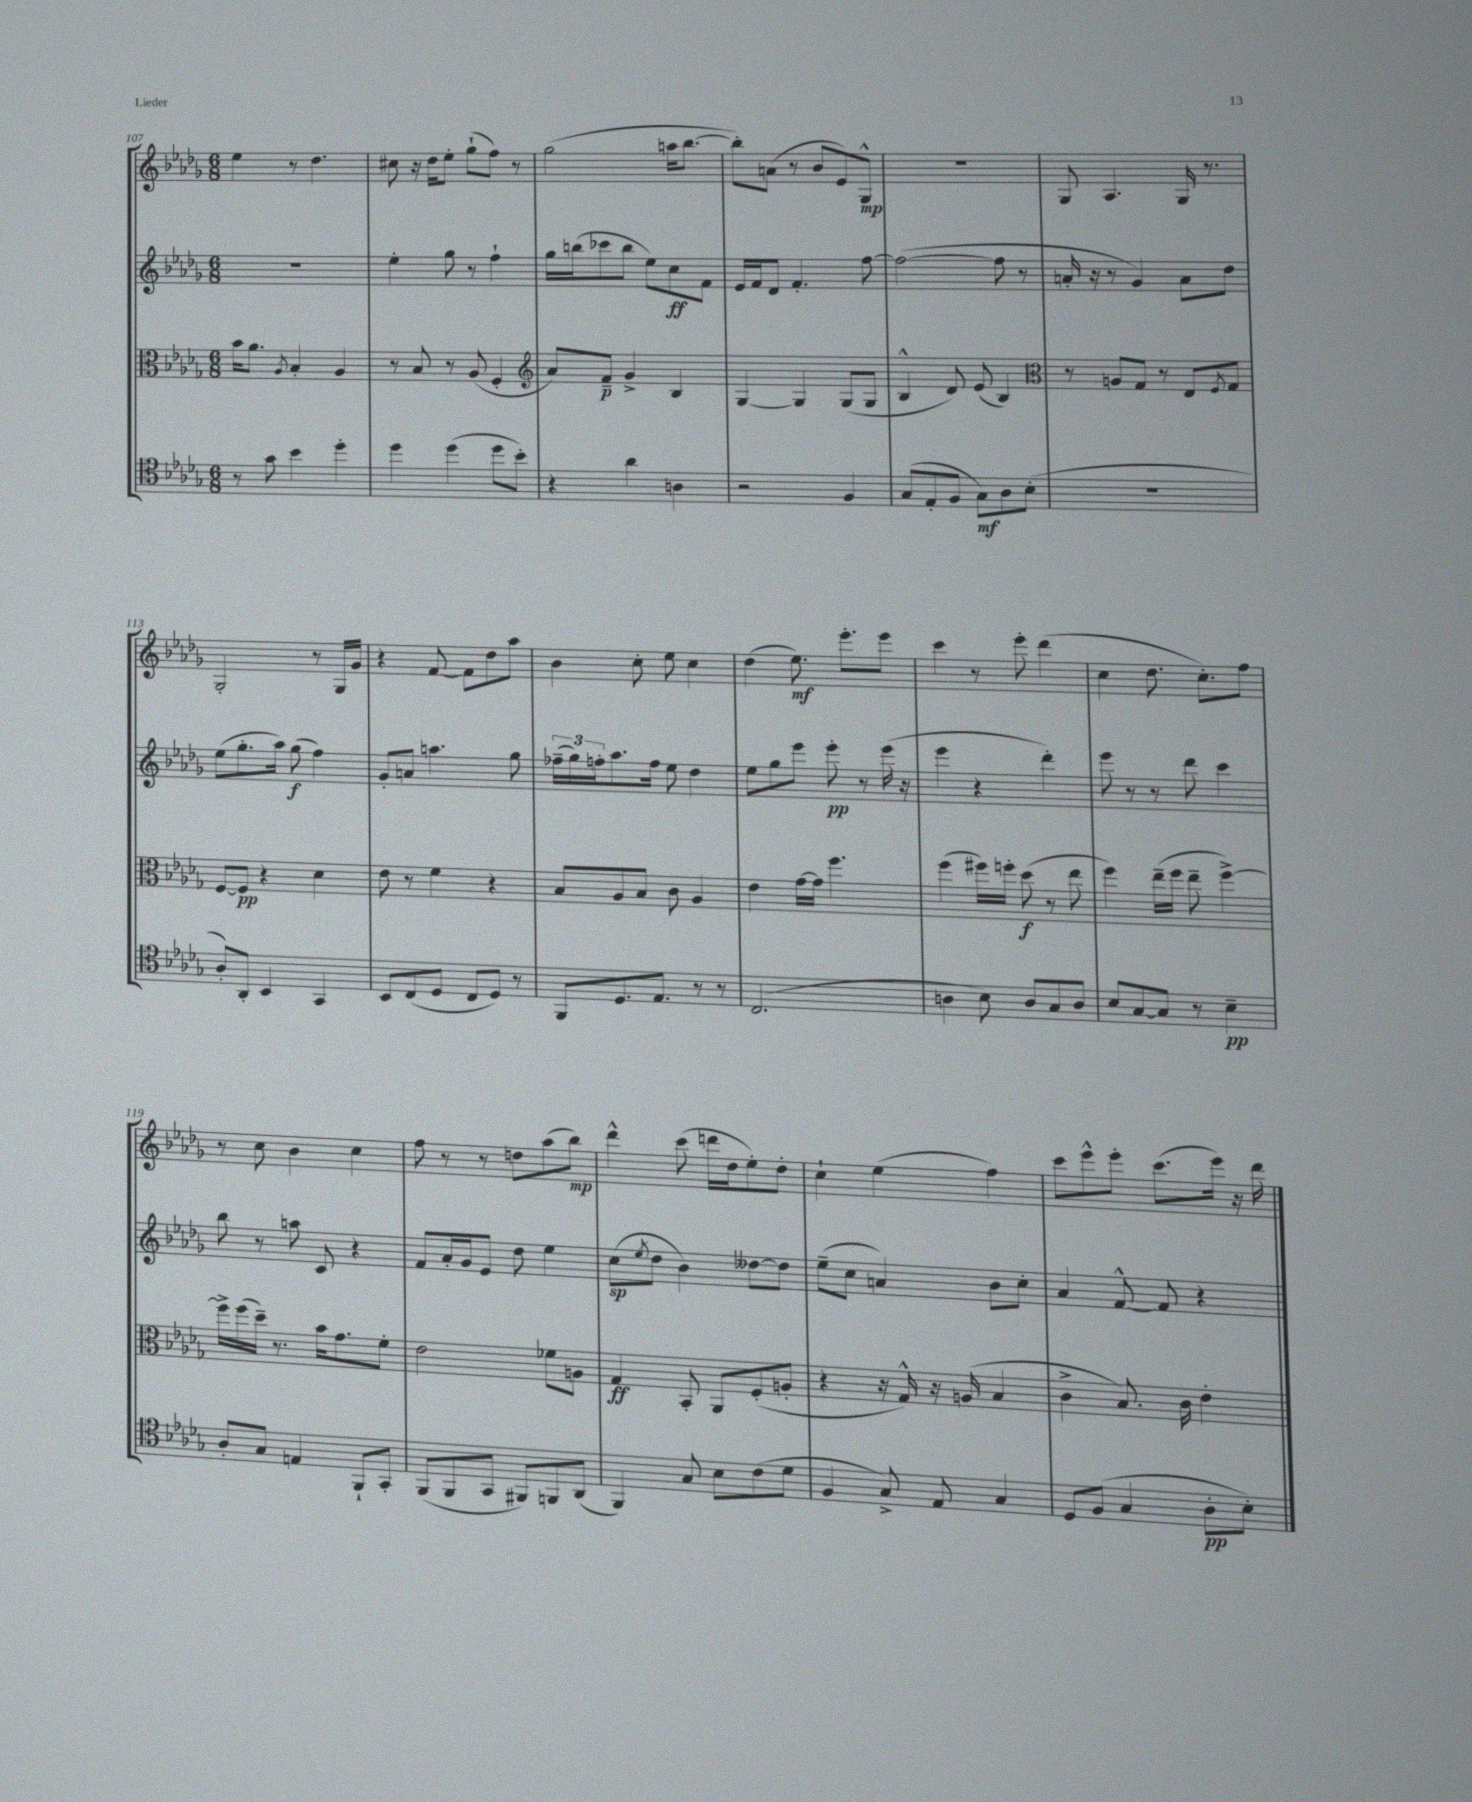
<<
\new StaffGroup <<
\new Staff = "s0" {
    \clef treble \key des \major \numericTimeSignature \time 6/8
    ees''4 r8 des''4. |
    cis''8 r16 des''16 ees''8-. ges''8-!( f''8) r8 |
    ges''2( a''16 bes''8.~ |
    bes''8-.) a'8( r8 bes'8 ees'8) ges8-^\mp |
    R2. |
    ges8 aes4. ges16 r8. |
    ges2-. r8 ges16 ges'16 |
    r4 f'8~ f'8 des''8 aes''8 |
    bes'4 c''8-. ees''8 c''4 |
    des''4( ees''8.\mf) ees'''8.-. ees'''8 |
    c'''4 r8 ees'''8-. des'''4( |
    c''4 des''8. c''8.-.) f''8 |
    r8 c''8 bes'4 c''4 |
    f''8 r8 r8 d''8 aes''8( bes''8\mp) |
    des'''4-^ c'''8( d'''16 des''16 ees''8-.) des''8-. |
    c''4-! ees''4( f''4) |
    c'''8 ees'''8-^ ees'''8-. c'''8.( ees'''16) r16 des'''16 \bar "|." |
}
\new Staff = "s1" {
    \clef treble \key des \major \numericTimeSignature \time 6/8
    R2. |
    ees''4-. ges''8 r8 f''4-! |
    ges''16 b''16( ces'''8 b''8 ees''8) c''8\ff f'8 |
    ees'16 f'16 des'8 f'4.-. f''8~ |
    f''2~( f''8 r8 |
    a'16-. r16 r8 ges'4) a'8 des''8 |
    ees''8( ges''8.-. aes''16) ges''8\f( f''4) |
    ges'8-. a'8 a''4. ges''8 |
    \tuplet 3/2 { fes''16--( ges''16) f''16-. } aes''8. f''16 ees''8 des''4 |
    ees''8 ges''8 ees'''8 ees'''8-.\pp r8 ees'''16( r16 |
    ees'''4 r4 des'''4-.) |
    ees'''8 r8 r8 des'''8 c'''4 |
    bes''8 r8 a''8 c'8 r4 |
    f'8 aes'16-. ges'16 ees'8 des''8 ees''4 |
    c''8\sp( \acciaccatura { ees''8 } des''8 bes'4) deses''8~ deses''8 |
    ees''8--( c''8 a'4) bes'8 c''8-. |
    aes'4 f'8~-^ f'8 r4 \bar "|." |
}
\new Staff = "s2" {
    \clef alto \key des \major \numericTimeSignature \time 6/8
    bes'16 aes'8. \acciaccatura { aes8 } bes4-. aes4 |
    r8 bes8 r8 aes8( f4-. |
    \clef treble aes'8) f'8--\p ges'4-> bes4 |
    ges4~ ges4 ges8( ges8 |
    bes4-^ des'8) ees'8( bes4) |
    \clef alto r8 a8 ges8 r8 ees8 \acciaccatura { f8 } ges8 |
    f8~ f8\pp r4 des'4 |
    ees'8 r8 f'4 r4 |
    bes8 aes8 bes8 c'8 aes4 |
    ees'4 ges'16~ ges'16 f''4. |
    f''4( fis''16) f''16-. des''8\f( r8 ees''8 |
    f''4) ees''16--( f''16 ees''8-- f''4~->) |
    f''16-> f''16( des''16--) r8. bes'16 ges'8. f'8-. |
    ees'2 fes'8 a8 |
    ges4\ff bes,8-. aes,8 f8-.( a8-. |
    r4 r16 ges16-^) r16 a16( bes4 |
    c'4-> bes8.) c'16 ees'4-. \bar "|." |
}
\new Staff = "s3" {
    \clef tenor \key des \major \numericTimeSignature \time 6/8
    r8 ges'8 bes'4 des''4-. |
    des''4 des''4( des''8 bes'8-.) |
    r4 aes'4 a4 |
    r2 f4 |
    ges8( ees8-. f8 ges8\mf) aes8 bes8-.( |
    R2. |
    aes8-.) aes,8-. bes,4 ges,4 |
    bes,8 c8( des8 c8 des8) r8 |
    f,8 des8. ees8. r8 r8 |
    c2.( |
    a4 bes8) a8 ges8 a8 |
    bes8 ges8~ ges8 r8 bes4--\pp |
    aes8-. ges8 e4 f,8-! ges,8-. |
    f,8( f,8 ges,8 fis,8) f,8 aes,8( |
    f,4) ges8 bes8 c'8( des'8 |
    f4 ges8->) ees8 ges4 |
    des8 f8( ges4 aes8-.\pp bes8-.) \bar "|." |
}
>>
>>
\layout { \context { \Score currentBarNumber = #107 } }
